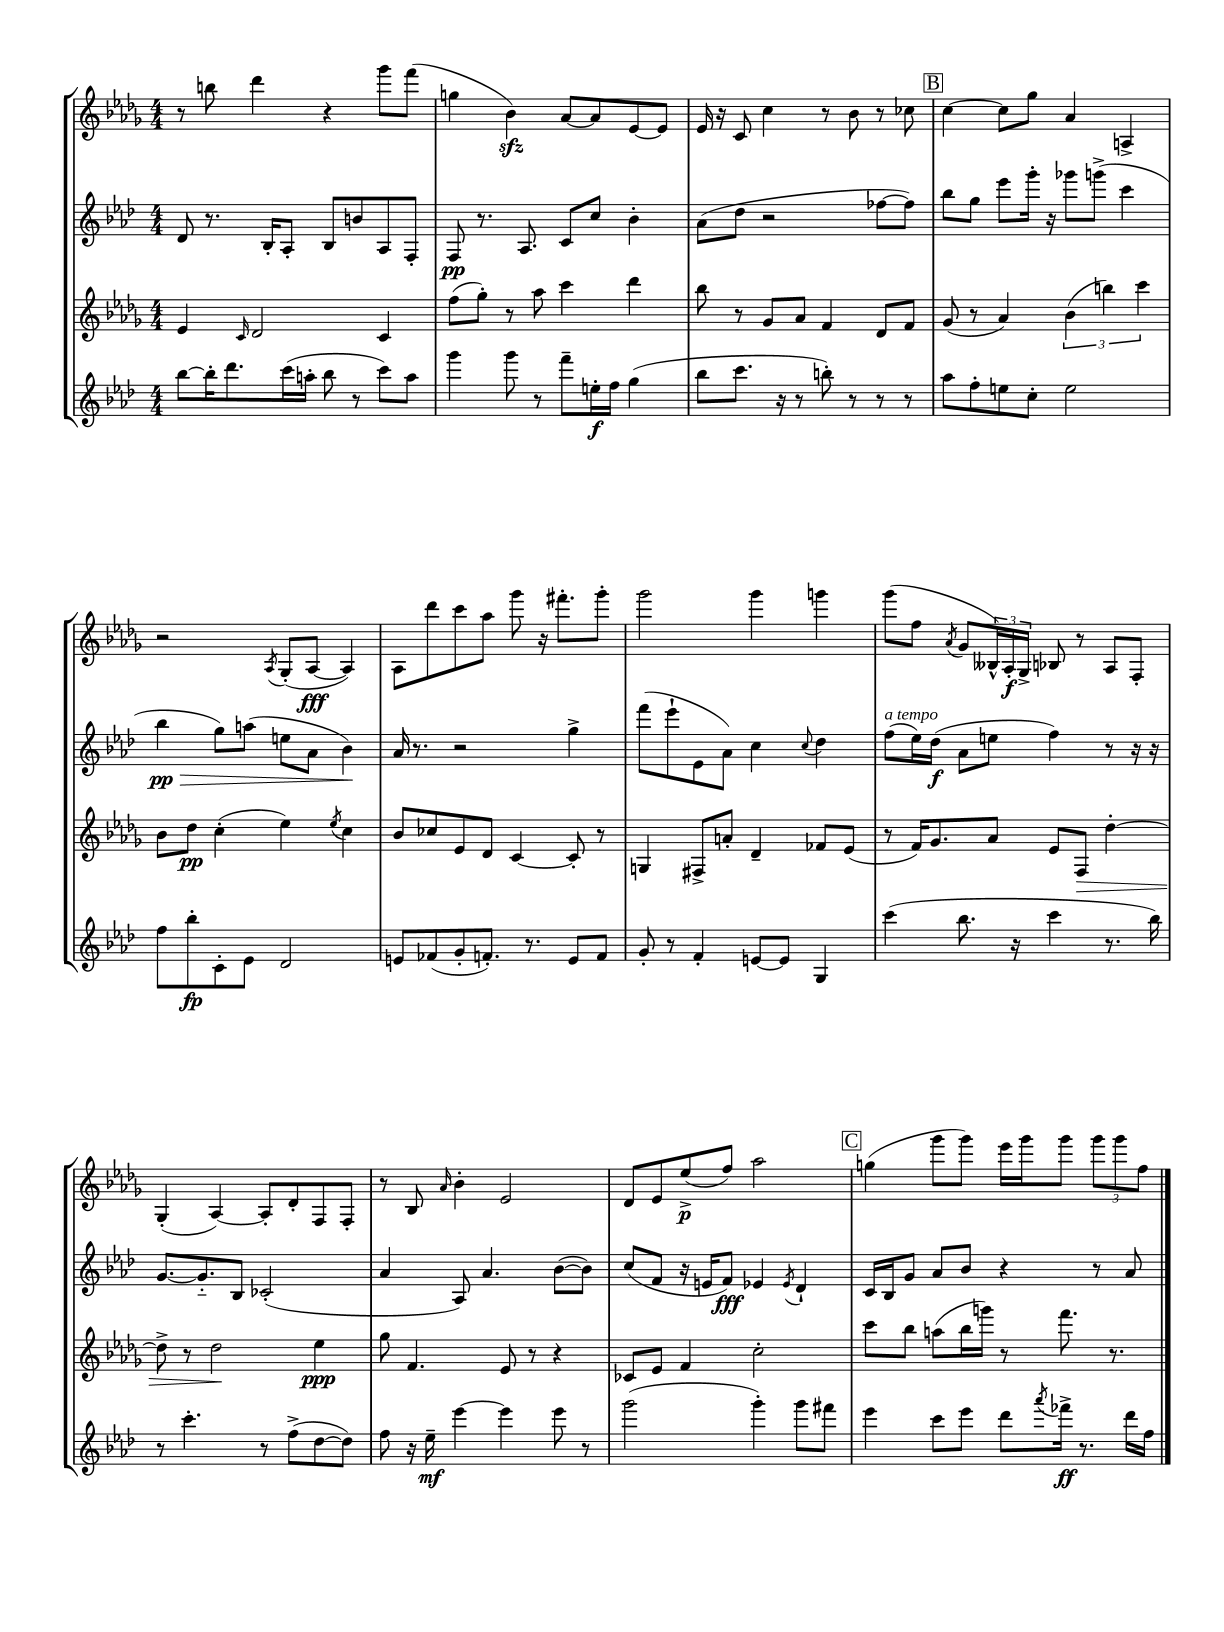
<<
\new StaffGroup <<
\new Staff = "s0" {
    \clef treble \key des \major \numericTimeSignature \time 4/4
    r8 b''8 des'''4 r4 ges'''8 f'''8( |
    g''4 bes'4\sfz) aes'8~ aes'8 ees'8~ ees'8 |
    ees'16 r16 c'8 c''4 r8 bes'8 r8 ces''8 |
    \mark \markup { \box "B" } c''4~ c''8 ges''8 aes'4 a4-> |
    r2 \acciaccatura { aes8 } ges8-.( aes8~\fff aes4) |
    aes8 des'''8 c'''8 aes''8 ges'''8 r16 fis'''8.-. ges'''8-. |
    ges'''2 ges'''4 g'''4 |
    ges'''8( f''8 \acciaccatura { aes'8 } ges'8 \tuplet 3/2 { beses16-^) aes16-.\f ges16-> } bes8 r8 aes8 f8-. |
    ges4-.( aes4~) aes8-. des'8-. f8 f8-. |
    r8 bes8 \grace { aes'16 } bes'4-. ees'2 |
    des'8 ees'8 ees''8->\p( f''8) aes''2 |
    \mark \markup { \box "C" } g''4( ges'''8 ges'''8) ees'''16 ges'''16 ges'''8 \tuplet 3/2 { ges'''8 ges'''8 f''8 } \bar "|." |
}
\new Staff = "s1" {
    \clef treble \key aes \major \numericTimeSignature \time 4/4
    des'8 r8. bes16-. aes8-. bes8 b'8 aes8 f8-. |
    f8\pp r8. aes8. c'8 c''8 bes'4-. |
    aes'8( des''8 r2 fes''8~ fes''8) |
    \mark \markup { \box "B" } bes''8 g''8 ees'''8 g'''16-. r16 ges'''8 g'''8->( c'''4 |
    bes''4\pp\> g''8) a''8( e''8 aes'8 bes'4\!) |
    aes'16 r8. r2 g''4-> |
    f'''8( ees'''8-! ees'8 aes'8) c''4 \appoggiatura { c''8 } des''4 |
    f''8^\markup { \italic "a tempo" }( ees''16) des''16\f( aes'8 e''8 f''4) r8 r16 r16 |
    g'8.~ g'8.-_ bes8 ces'2-.( |
    aes'4 aes8) aes'4. bes'8~( bes'8) |
    c''8( f'8 r16 e'16 f'8\fff) ees'4 \acciaccatura { ees'8 } des'4-! |
    \mark \markup { \box "C" } c'16 bes16 g'8 aes'8 bes'8 r4 r8 aes'8 \bar "|." |
}
\new Staff = "s2" {
    \clef treble \key des \major \numericTimeSignature \time 4/4
    ees'4 \grace { c'16 } des'2 c'4 |
    f''8( ges''8-.) r8 aes''8 c'''4 des'''4 |
    bes''8 r8 ges'8 aes'8 f'4 des'8 f'8 |
    \mark \markup { \box "B" } ges'8( r8 aes'4) \tuplet 3/2 { bes'4( b''4) c'''4 } |
    bes'8 des''8\pp c''4-.( ees''4) \acciaccatura { ees''8 } c''4 |
    bes'8 ces''8 ees'8 des'8 c'4~ c'8-. r8 |
    g4 fis8-> a'8-. des'4-- fes'8 ees'8( |
    r8 f'16) ges'8. aes'8 ees'8 f8\> des''4~-. |
    des''8-> r8 des''2\! ees''4\ppp |
    ges''8 f'4. ees'8 r8 r4 |
    ces'8 ees'8 f'4 c''2-. |
    \mark \markup { \box "C" } c'''8 bes''8 a''8( bes''16 g'''16) r8 f'''8. r8. \bar "|." |
}
\new Staff = "s3" {
    \clef treble \key aes \major \numericTimeSignature \time 4/4
    bes''8~ bes''16-. des'''8. c'''16( a''16-. bes''8 r8 c'''8) a''8 |
    g'''4 g'''8 r8 f'''8-- e''16-.\f f''16 g''4( |
    bes''8 c'''8. r16 r8 b''8-.) r8 r8 r8 |
    \mark \markup { \box "B" } aes''8 f''8-. e''8 c''8-. e''2 |
    f''8 bes''8-.\fp c'8-. ees'8 des'2 |
    e'8 fes'8( g'8-. f'8.-.) r8. e'8 f'8 |
    g'8-. r8 f'4-. e'8~ e'8 g4 |
    c'''4( bes''8. r16 c'''4 r8. bes''16) |
    r8 c'''4.-. r8 f''8->( des''8~ des''8) |
    f''8 r16 ees''16--\mf ees'''4~ ees'''4 ees'''8 r8 |
    g'''2( g'''4-.) g'''8 fis'''8 |
    \mark \markup { \box "C" } ees'''4 c'''8 ees'''8 des'''8 \acciaccatura { aes'''8 } fes'''16->\ff r8. des'''16 f''16 \bar "|." |
}
>>
>>
\layout { \context { \Score \remove "Bar_number_engraver" } }
